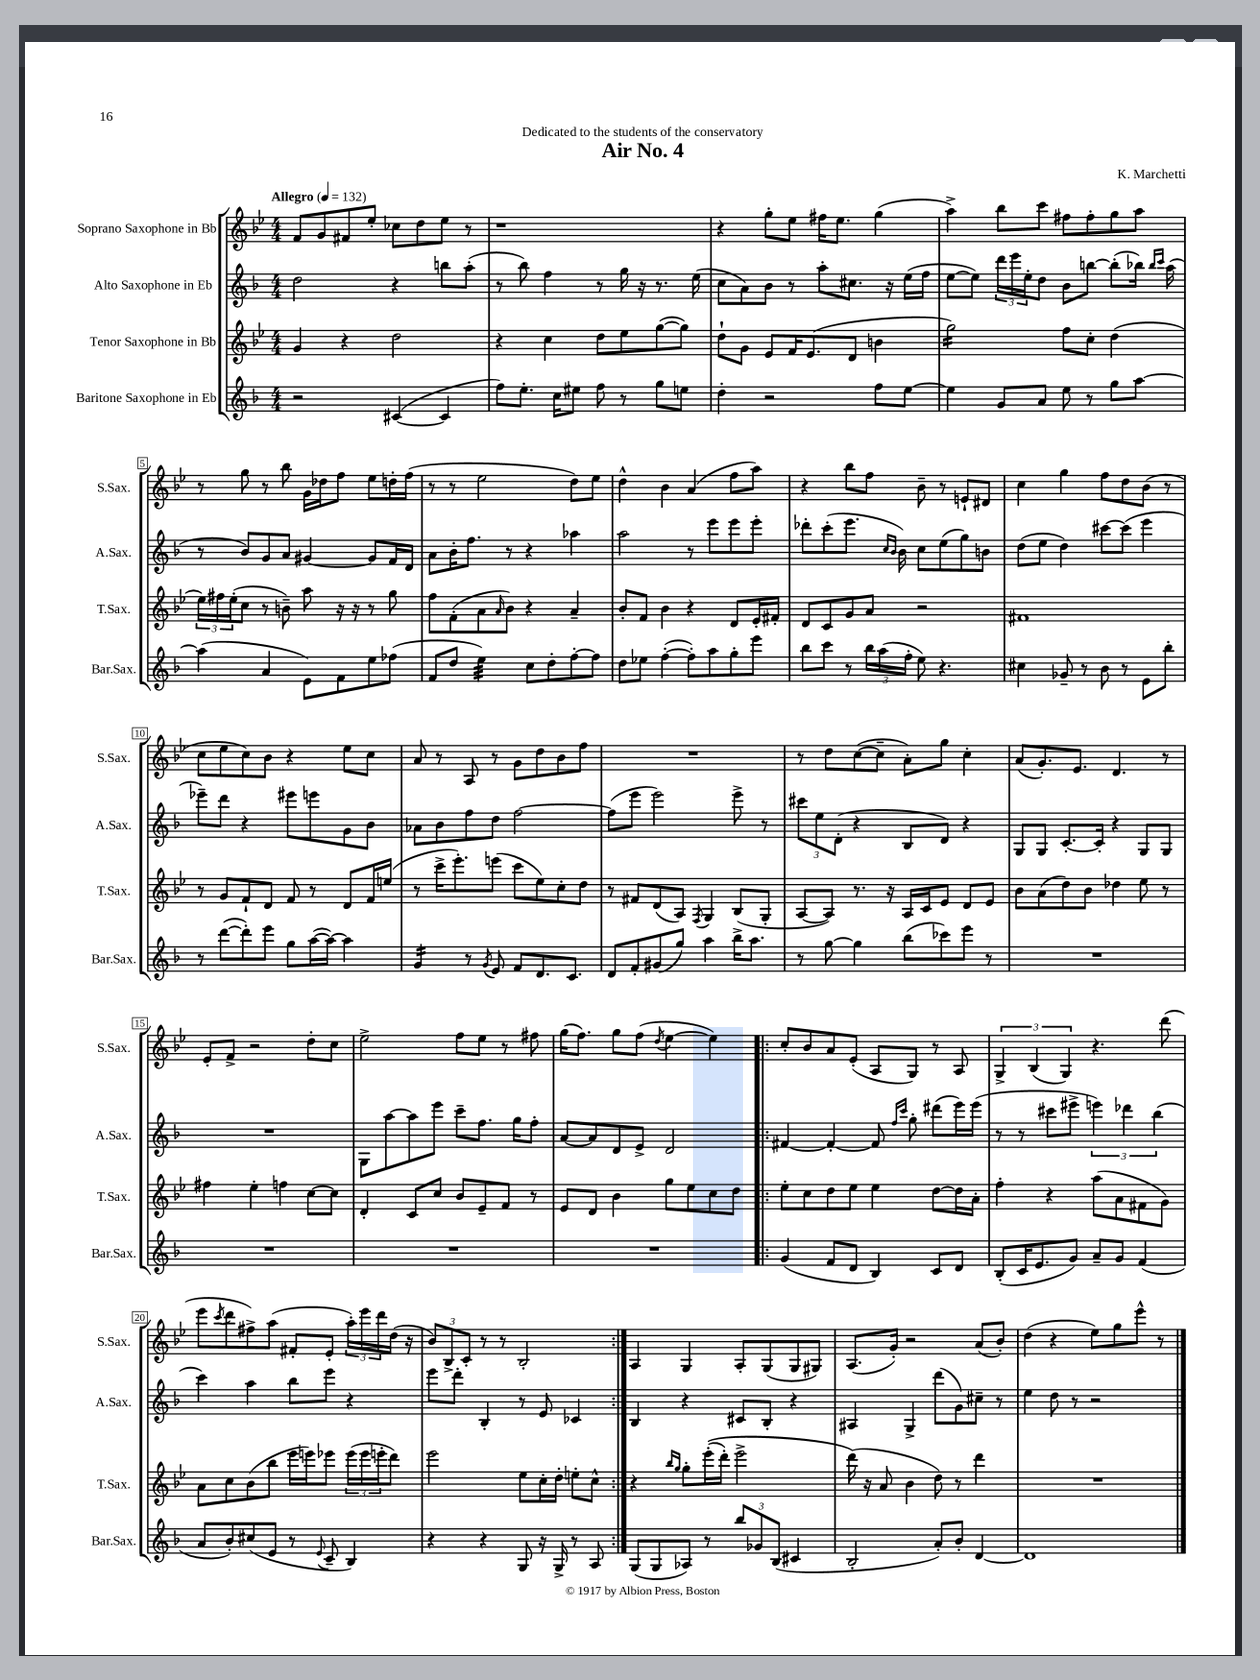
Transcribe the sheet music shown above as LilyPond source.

\header { title = "Air No. 4" composer = "K. Marchetti" dedication = "Dedicated to the students of the conservatory" }
<<
\new StaffGroup <<
\new Staff = "s0" \with { instrumentName = "Soprano Saxophone in Bb" shortInstrumentName = "S.Sax." } {
    \clef treble \key bes \major \numericTimeSignature \time 4/4 \tempo "Allegro" 4 = 132
    f'8 g'8 fis'8 ees''8-. ces''8 d''8 ees''8 r8 |
    r1 |
    r4 g''8-. ees''8 fis''16 ees''8. g''4( |
    a''4->) bes''8 c'''8 fis''8 fis''8-. g''8 a''8 |
    r8 g''8 r8 bes''8 g'16 des''16 f''8 ees''8 d''16-. f''16( |
    r8 r8 ees''2 d''8) ees''8 |
    d''4-^ bes'4 a'4( f''8 a''8) |
    r4 bes''8 f''8 bes'8-- r8 e'8-! dis'8 |
    c''4 g''4 f''8 d''8 bes'8( r8 |
    c''8 ees''8 c''8) bes'8 r4 ees''8 c''8 |
    a'8 r8 a8 r8 g'8 d''8 bes'8 f''8 |
    R1 |
    r8 d''8 c''8~( c''8-- a'8-.) g''8 c''4-. |
    a'8( g'8.-.) ees'8. d'4. r8 |
    ees'8-. f'8-> r2 d''8-. c''8 |
    ees''2-> f''8 ees''8 r8 fis''8 |
    g''16( f''8.) g''8 f''8( \acciaccatura { d''8 } ees''4~ ees''4) |
    \repeat volta 2 { c''8-. bes'8 a'8 ees'8-.( a8 g8) r8 a8 |
    \tuplet 3/2 { g4-> bes4( g4) } r4. d'''8( |
    ees'''8 \acciaccatura { c'''8 } d'''8 fis''8->) a''8( fis'8-. ees'8-. \tuplet 3/2 { a''16-.) ees'''16 d'''16 } d''16( r16 |
    \tuplet 3/2 { bes'8) bes8-> c'8-. } r8 r8 bes2-. | }
    a4 g4 a8-. g8( g8 gis8) |
    a8.( g'16-.) r2 a'8( bes'8-.) |
    d''4( r4 ees''8) g''8 ees'''8-^ r8 \bar "|." |
}
\new Staff = "s1" \with { instrumentName = "Alto Saxophone in Eb" shortInstrumentName = "A.Sax." } {
    \clef treble \key f \major \numericTimeSignature \time 4/4
    d''2 r4 b''8 a''8-.( |
    r8 bes''8) f''4 r8 g''16 r16 r8. e''16( |
    c''8 a'8) bes'8 r8 a''8-. cis''8. r16 e''16( f''16 |
    e''8~ e''8) \tuplet 3/2 { d'''16 e'''16 e''16-. } d''8 bes'8 b''8~ b''8-.( bes''16) \grace { bes''16 c'''16 } a''16( |
    r8 bes'8) g'8 a'8 gis'4~ gis'8 f'16 d'16 |
    a'8 bes'16-. f''8. r8 r4 aes''4 |
    a''2 r8 e'''8 e'''8 e'''8-. |
    des'''8-. c'''8-.( e'''8. \grace { c''16 bes'16 } bes'16) c''8 e''8( g''8) b'8 |
    d''8( e''8 d''4) cis'''8~ cis'''8( e'''4 |
    ees'''8--) d'''8 r4 eis'''8 e'''8 g'8 bes'8 |
    aes'8 bes'8 f''8 d''8 f''2~ |
    f''8( e'''8 e'''2) e'''8-> r8 |
    \tuplet 3/2 { cis'''8 e''8 d'8-.( } r4 bes8 d'8) r4 |
    g8 g8 c'8.~-. c'16-. r4 g8 g8 |
    R1 |
    g8 a''8~ a''8 e'''8 c'''8-- f''8. g''16 f''8-. |
    a'8~ a'8 d'8 e'8-> d'2 |
    \repeat volta 2 { fis'4~ fis'4~-. fis'8 \grace { f''16 c'''16 } g''8-. dis'''8( e'''16) e'''16( |
    r8 r8 cis'''8 eis'''8-> \tuplet 3/2 { e'''4) des'''4 bes''4( } |
    c'''4) a''4 bes''8 e'''8 r4 |
    e'''8 d'''8-. bes4-. r8 e'8 ces'4 | }
    bes4 r4 cis'8 bes8-. r4 |
    ais4 g4-> d'''8( g'8) cis''8-- r8 |
    e''4 d''8 r8 r2 \bar "|." |
}
\new Staff = "s2" \with { instrumentName = "Tenor Saxophone in Bb" shortInstrumentName = "T.Sax." } {
    \clef treble \key bes \major \numericTimeSignature \time 4/4
    g'4 r4 d''2 |
    r4 c''4 d''8 ees''8 g''8~( g''8) |
    d''8-! g'8 ees'8 f'16 ees'8.( d'8 b'4 |
    g''2:16) f''8 c''8-. d''4( |
    \tuplet 3/2 { ees''16) fis''16 ees''16-.( } c''8 r8 b'8--) a''8 r16 r16 r8 g''8 |
    f''8 f'8-.( a'8 \grace { a'16 } bes'8) r4 a'4-- |
    bes'8-. f'8 bes'4 r4 d'8 ees'16-. fis'16-. |
    d'8 c'8 g'8 a'8 r2 |
    fis'1 |
    r8 g'8 f'8-! d'8 f'8 r8 d'8 f'16 e''16( |
    r8 c'''16-> ees'''8.-.) e'''8( c'''8 ees''8) c''8-. d''8 |
    r8 fis'8 d'8( a8) \acciaccatura { f8 } g4 bes8( g8-. |
    a8~ a8) r8. r16 a16 c'16 ees'8 d'8 ees'8 |
    bes'8 a'8( d''8) bes'8 des''4 ees''8 r8 |
    fis''4 ees''4-. f''4 c''8~ c''8 |
    d'4-. c'8 c''8 bes'8 ees'8-- f'8 r8 |
    ees'8 d'8 bes'4 g''8 ees''8 c''8 d''8 |
    \repeat volta 2 { ees''8-. c''8 d''8 ees''8 ees''4 d''8~ d''16 a'16-. |
    f''4-. r4 a''8( a'8 fis'8 g'8) |
    a'8 c''8 bes'8( bes''8 ees'''16 e'''16) ees'''8 \tuplet 3/2 { ees'''16( ees'''16 e'''16-. } d'''8) |
    ees'''2 ees''8 c''16-. d''16-. e''8-. c''8-^ | }
    r4 \grace { bes''16 g''16 } g''8-. ees'''16-.(\( d'''16-.) ees'''2-> |
    d'''16(\) r16 a'8 bes'4 d''8) r8 d'''4 |
    R1 \bar "|." |
}
\new Staff = "s3" \with { instrumentName = "Baritone Saxophone in Eb" shortInstrumentName = "Bar.Sax." } {
    \clef treble \key f \major \numericTimeSignature \time 4/4
    r2 cis'4~( cis'4 |
    f''8) e''8.-. c''16 eis''8 f''8 r8 g''8 e''8 |
    d''4-. r2 f''8 e''8~ |
    e''4 g'8 a'8 e''8 r8 g''8 a''8~ |
    a''4( a'4 e'8) f'8 e''8 fes''8( |
    f'8 d''8 e''4:32) c''8 d''8-. f''8~-. f''8 |
    d''8 ees''8 f''4~-.( f''8-.) a''8 g''8-. e'''8 |
    bes''8 c'''8 r8 \tuplet 3/2 { bes''16 a''16( f''16-. } e''8) r4. |
    cis''4 ges'8-- r8 bes'8 r8 e'8 bes''8-. |
    r8 d'''8~( d'''8-.) e'''8 g''8 a''16~( a''16~) a''4 |
    g'4:16 r8 \acciaccatura { g'8 } e'8 f'8 d'8. c'8. |
    d'8 f'8-. gis'8( g''8) a''4 bes''16-> a''8. |
    r8 g''8~ g''4 bes''8( ces'''8) e'''8 r8 |
    R1 |
    R1 |
    R1 |
    R1 |
    \repeat volta 2 { g'4( f'8 d'8 bes4) c'8 d'8 |
    bes8-.( c'16 e'8. g'8) a'8-- g'8 f'4( |
    a'8 bes'8-.) cis''8( e'8 r8 \appoggiatura { e'8 } c'8-- bes4) |
    r4 r4 g8 r16 g16-> r8 a8 | }
    g8( g8 aes8) r8 \tuplet 3/2 { bes''8 ges'8 bes8( } cis'4 |
    bes2-. a'8-.) bes'8-. d'4~ |
    d'1 \bar "|." |
}
>>
>>
\layout { \context { \Score \override BarNumber.stencil = #(make-stencil-boxer 0.1 0.3 ly:text-interface::print) } }
